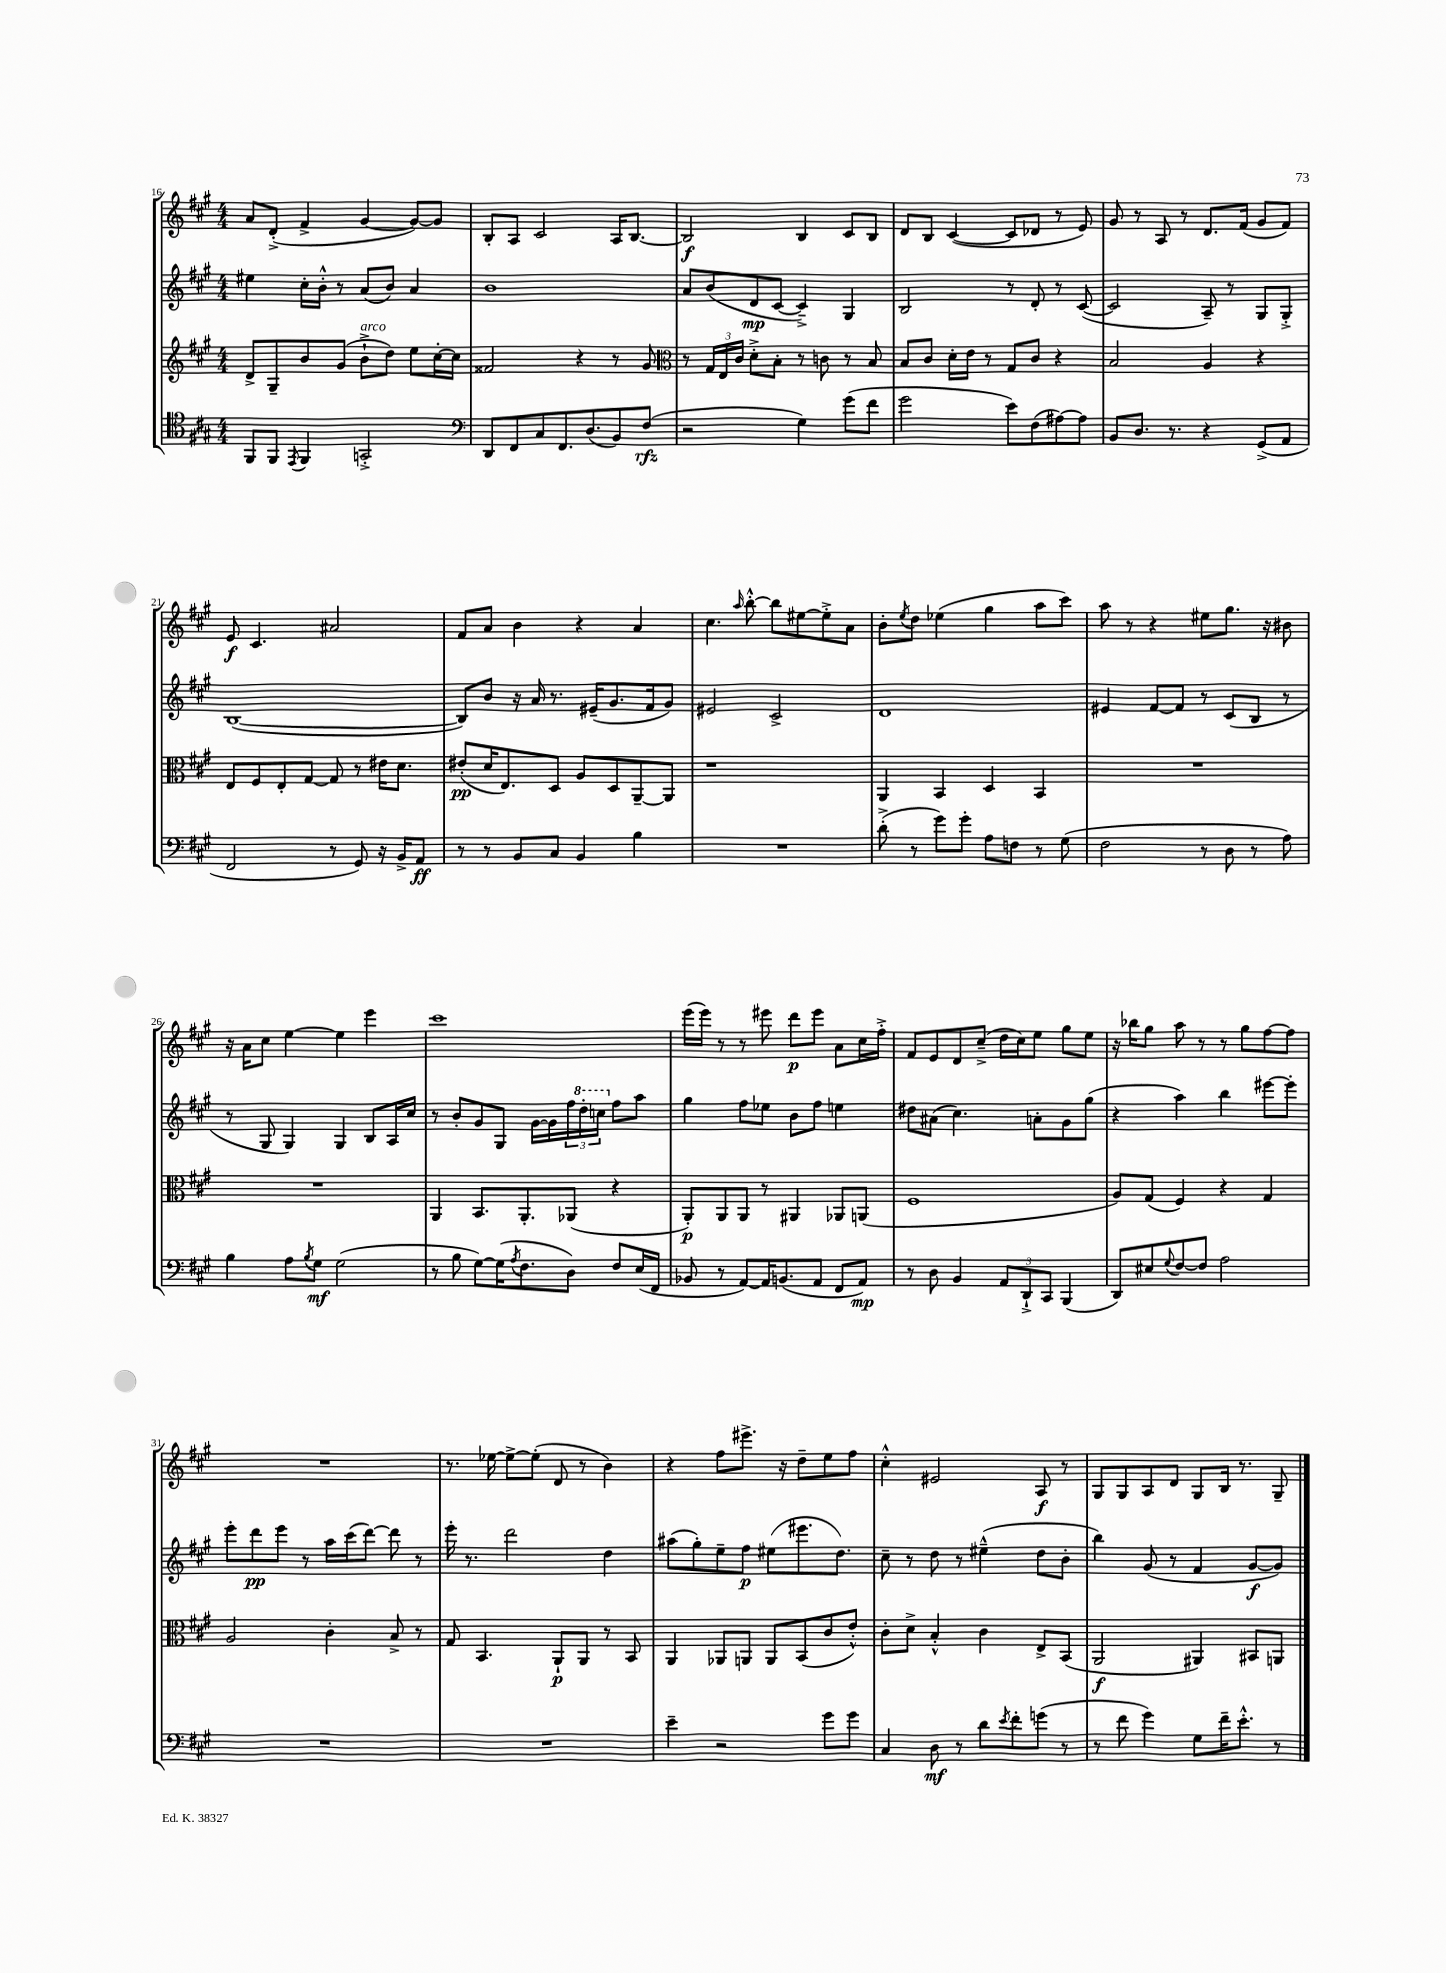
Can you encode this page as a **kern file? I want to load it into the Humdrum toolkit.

**kern	**dynam	**kern	**dynam	**kern	**dynam	**kern	**dynam
*part4	*part4	*part3	*part3	*part2	*part2	*part1	*part1
*staff4	*staff4	*staff3	*staff3	*staff2	*staff2	*staff1	*staff1
*clefC4	*	*clefG2	*	*clefG2	*	*clefG2	*
*k[f#c#g#]	*	*k[f#c#g#]	*	*k[f#c#g#]	*	*k[f#c#g#]	*
*M4/4	*	*M4/4	*	*M4/4	*	*M4/4	*
=16	=16	=16	=16	=16	=16	=16	=16
8FF#/L	.	8d^/L	.	4ee#X\	.	8a/L	.
8FF#/J	.	8G#~/	.	.	.	(8d'^/J	.
8qEE/	.	.	.	.	.	.	.
4FF#/	.	8b/	.	16cc#'\LL	.	4f#^/	.
.	.	.	.	16b'^^\JJ	.	.	.
.	.	(8g#/J	.	8r	.	.	.
!	!	!LO:TX:a:i:t=arco	!	!	!	!	!
2GGn'^/	.	8b`^\L	.	(8a/L	.	[4g#/	.
.	.	8dd\J)	.	8b/J)	.	.	.
.	.	8ee\L	.	4a/	.	8g#/L_)	.
.	.	[16cc#'\L	.	.	.	8g#/J]	.
.	.	16cc#\JJ]	.	.	.	.	.
=17	=17	=17	=17	=17	=17	=17	=17
*clefF4	*	*	*	*	*	*	*
8DD/L	.	2f##X/	.	1b	.	8B'/L	.
8FF#/	.	.	.	.	.	8A/J	.
8C#/	.	.	.	.	.	2c#/	.
8.FF#/	.	.	.	.	.	.	.
.	.	4r	.	.	.	.	.
(8.D/	.	.	.	.	.	.	.
8BB/)	.	8r	.	.	.	16A/KL	.
.	.	.	.	.	.	[8.B/J	.
(8F#/J	rfz	8g#/	.	.	.	.	.
=18	=18	=18	=18	=18	=18	=18	=18
*	*	*clefC3	*	*	*	*	*
2r	.	8r	.	8a/L	.	2B/]	f
.	.	24G#/LL	.	(8b/	.	.	.
.	.	24E/	.	.	.	.	.
.	.	24c#/JJ	.	.	.	.	.
.	.	8d'^\L	.	8d/	mp	.	.
.	.	8B'\J	.	[8c#/J	.	.	.
4G#\)	.	8r	.	4c#~^/])	.	4B/	.
.	.	8cn\	.	.	.	.	.
(8g#\L	.	8r	.	4G#/	.	8c#/L	.
8f#\J	.	8B/	.	.	.	8B/J	.
=19	=19	=19	=19	=19	=19	=19	=19
2g#\	.	8B/L	.	2B/	.	8d/L	.
.	.	8c#/J	.	.	.	8B/J	.
.	.	16d'\LL	.	.	.	([4c#/	.
.	.	16e\JJ	.	.	.	.	.
.	.	8r	.	.	.	.	.
8e\L)	.	8G#/L	.	8r	.	8c#/L]	.
(8F#\	.	8c#/J	.	8d'/	.	8d-X/J	.
[8A#X\)	.	4r	.	8r	.	8r	.
8A#\J]	.	.	.	([8c#/	.	8e/)	.
=20	=20	=20	=20	=20	=20	=20	=20
8BB/L	.	2B/	.	2c#/]	.	8g#/	.
8.D/J	.	.	.	.	.	8r	.
.	.	.	.	.	.	8A/	.
8.r	.	.	.	.	.	.	.
.	.	.	.	.	.	8r	.
4r	.	4A/	.	8A~/)	.	8.d/L	.
.	.	.	.	8r	.	.	.
.	.	.	.	.	.	(16f#/Jk	.
(8GG#^/L	.	4r	.	8G#/L	.	8g#/L	.
8AA/J	.	.	.	8G#'^/J	.	8f#/J)	.
!!LO:LB:g=z
=21	=21	=21	=21	=21	=21	=21	=21
2FF#/	.	8E/L	.	([1B	.	8e/	f
.	.	8F#/	.	.	.	4.c#/	.
.	.	8E'/	.	.	.	.	.
.	.	[8G#/J	.	.	.	.	.
8r	.	8G#/]	.	.	.	2a#X/	.
8GG#/)	.	8r	.	.	.	.	.
16r	.	16e#X\KL	.	.	.	.	.
16BB^/KL	.	8.d\J	.	.	.	.	.
8AA/J	ff	.	.	.	.	.	.
=22	=22	=22	=22	=22	=22	=22	=22
8r	.	(8e#X'/L	pp	8B/L])	.	8f#/L	.
8r	.	16d/K	.	8b/J	.	8a/J	.
.	.	8.E/)	.	.	.	.	.
8BB/L	.	.	.	16r	.	4b\	.
.	.	.	.	16a/	.	.	.
8C#/J	.	8D/J	.	8.r	.	.	.
4BB/	.	8A/L	.	.	.	4r	.
.	.	.	.	(16e#X~/KL	.	.	.
.	.	8D/	.	8.g#/	.	.	.
4B\	.	[8AA~/	.	.	.	4a/	.
.	.	.	.	16f#/k	.	.	.
.	.	8AA/J]	.	8g#/J)	.	.	.
=23	=23	=23	=23	=23	=23	=23	=23
1r	.	1r	.	2e#X/	.	4.cc#\	.
.	.	.	.	.	.	16qqaa/	.
.	.	.	.	.	.	[8bb'^^\	.
.	.	.	.	2c#^/	.	8bb\L]	.
.	.	.	.	.	.	[8ee#X\	.
.	.	.	.	.	.	8ee#'^\]	.
.	.	.	.	.	.	8a\J	.
=24	=24	=24	=24	=24	=24	=24	=24
(8d'^\	.	4AA/	.	1d	.	8b'\L	.
.	.	.	.	.	.	8qee/	.
8r	.	.	.	.	.	8dd\J	.
8g#\L)	.	4BB/	.	.	.	(4ee-X\	.
8g#'\J	.	.	.	.	.	.	.
8A\L	.	4D/	.	.	.	4gg#\	.
8Fn\J	.	.	.	.	.	.	.
8r	.	4BB/	.	.	.	8aa\L	.
(8G#\	.	.	.	.	.	8ccc#\J)	.
=25	=25	=25	=25	=25	=25	=25	=25
2F#\	.	1r	.	4e#X/	.	8aa\	.
.	.	.	.	.	.	8r	.
.	.	.	.	[8f#/L	.	4r	.
.	.	.	.	8f#/J]	.	.	.
8r	.	.	.	8r	.	8ee#X\L	.
8D\	.	.	.	(8c#/L	.	8.gg#\J	.
8r	.	.	.	8B/J	.	.	.
.	.	.	.	.	.	16r	.
8A\)	.	.	.	8r	.	8b#X\	.
!!LO:LB:g=z
=26	=26	=26	=26	=26	=26	=26	=26
4B\	.	1r	.	8r	.	16r	.
.	.	.	.	.	.	16a\KL	.
.	.	.	.	8G#/	.	8cc#\J	.
8A\L	.	.	.	4G#/)	.	[4ee\	.
8qB/	.	.	.	.	.	.	.
8G#\J	mf	.	.	.	.	.	.
(2G#\	.	.	.	4G#/	.	4ee\]	.
.	.	.	.	8B/L	.	4eee\	.
.	.	.	.	16A/L	.	.	.
.	.	.	.	16cc#/JJ	.	.	.
=27	=27	=27	=27	=27	=27	=27	=27
8r	.	4AA/	.	8r	.	1ccc#	.
8B\	.	.	.	8b'/L	.	.	.
[8G#\L)	.	8.BB/L	.	8g#/	.	.	.
(16G#\K]	.	.	.	8G#/J	.	.	.
8qA/	.	.	.	.	.	.	.
8.F#\	.	8.AA'/	.	.	.	.	.
.	.	.	.	[16g#\LL	.	.	.
.	.	.	.	16g#\]	.	.	.
8D\J)	.	(8AA-X/J	.	24ff#\	.	.	.
*	*	*	*	*8va	*	*	*
.	.	.	.	24ddd'\	.	.	.
.	.	.	.	24cccn\JJ	.	.	.
*	*	*	*	*X8va	*	*	*
8F#/L	.	4r	.	8ff#\L	.	.	.
(16E/L	.	.	.	8aa\J	.	.	.
16FF#/JJ	.	.	.	.	.	.	.
=28	=28	=28	=28	=28	=28	=28	=28
8BB-X/	.	8AA'/L)	p	4gg#\	.	(16eee\LL	.
.	.	.	.	.	.	16eee\JJ)	.
8r	.	8AA/	.	.	.	8r	.
[8AA/L)	.	8AA/J	.	8ff#\L	.	8r	.
16AA/K]	.	8r	.	8ee-X\J	.	8eee#X\	.
(8.BBn/	.	.	.	.	.	.	.
.	.	4AA#X/	.	8b\L	.	8ddd\L	p
8AA/J	.	.	.	8ff#\J	.	8eee#\J	.
8FF#/L	.	8AA-X/L	.	4een\	.	8a\L	.
8AA/J)	mp	(8AAn/J	.	.	.	16cc#\L	.
.	.	.	.	.	.	16ff#'^\JJ	.
=29	=29	=29	=29	=29	=29	=29	=29
8r	.	1F#	.	8dd#X\L	.	8f#/L	.
8D\	.	.	.	(8a#X\J	.	8e/	.
4BB/	.	.	.	4.cc#\)	.	8d/	.
.	.	.	.	.	.	(8cc#~^/J	.
12AA/L	.	.	.	.	.	16dd\LL	.
.	.	.	.	.	.	16cc#\J)	.
12DD`^/	.	.	.	.	.	.	.
.	.	.	.	8an'\L	.	8ee\J	.
12CC#/J	.	.	.	.	.	.	.
(4BBB/	.	.	.	8g#\	.	8gg#\L	.
.	.	.	.	(8gg#\J	.	8ee\J	.
=30	=30	=30	=30	=30	=30	=30	=30
8DD/L)	.	8A/L)	.	4r	.	16r	.
.	.	.	.	.	.	16bb-X\KL	.
8E#X/	.	(8G#/J	.	.	.	8gg#\J	.
8qqG#/	.	.	.	.	.	.	.
[8F#/	.	4F#/)	.	4aa\)	.	8aa\	.
8F#/J]	.	.	.	.	.	8r	.
2A\	.	4r	.	4bb\	.	8r	.
.	.	.	.	.	.	8gg#\L	.
.	.	4G#/	.	[8eee#X\L	.	[8ff#\	.
.	.	.	.	8eee#'\J]	.	8ff#\J]	.
!!LO:LB:g=z
=31	=31	=31	=31	=31	=31	=31	=31
1r	.	2A/	.	8eee'\L	.	1r	.
.	.	.	.	8ddd\	pp	.	.
.	.	.	.	8eee\J	.	.	.
.	.	.	.	8r	.	.	.
.	.	4c#'\	.	16aa\LL	.	.	.
.	.	.	.	(16ccc#\J	.	.	.
.	.	.	.	[8ddd\J)	.	.	.
.	.	8B^/	.	8ddd\]	.	.	.
.	.	8r	.	8r	.	.	.
=32	=32	=32	=32	=32	=32	=32	=32
1r	.	8G#/	.	16eee'\	.	8.r	.
.	.	.	.	8.r	.	.	.
.	.	4.BB/	.	.	.	.	.
.	.	.	.	.	.	[16ee-X\	.
.	.	.	.	2ddd\	.	8ee-^\L_	.
.	.	.	.	.	.	(8ee-'\J]	.
.	.	8AA`/L	p	.	.	8d/	.
.	.	8AA/J	.	.	.	8r	.
.	.	8r	.	4dd\	.	4b\)	.
.	.	8BB/	.	.	.	.	.
=33	=33	=33	=33	=33	=33	=33	=33
4e~\	.	4AA/	.	(8aa#X\L	.	4r	.
.	.	.	.	8gg#'\)	.	.	.
2r	.	8AA-X/L	.	8ee~\	.	8ff#\L	.
.	.	8AAn/J	.	8ff#\J	p	8.eee#X^\J	.
.	.	8AA/L	.	(8ee#X\L	.	.	.
.	.	.	.	.	.	16r	.
.	.	(8BB/	.	8.eee#X\	.	8dd~\L	.
8g#\L	.	8c#/	.	.	.	8ee\	.
.	.	.	.	8.dd\J)	.	.	.
8g#\J	.	8e'^^/J)	.	.	.	8ff#\J	.
=34	=34	=34	=34	=34	=34	=34	=34
4C#/	.	8c#'\L	.	8cc#~\	.	4cc#'^^\	.
.	.	8d^\J	.	8r	.	.	.
8D\	mf	4B'^^/	.	8dd\	.	2e#X/	.
8r	.	.	.	8r	.	.	.
8d\L	.	4c#\	.	(4ee#X~^^\	.	.	.
8qe/	.	.	.	.	.	.	.
8f#'\	.	.	.	.	.	.	.
(8gn\J	.	8E^/L	.	8dd\L	.	8A/	f
8r	.	(8BB/J	.	8b'\J	.	8r	.
=35	=35	=35	=35	=35	=35	=35	=35
8r	.	2AA/	f	4bb\)	.	8G#/L	.
8f#\	.	.	.	.	.	8G#/	.
4g#\)	.	.	.	(8g#/	.	8A/	.
.	.	.	.	8r	.	8d/J	.
8G#\L	.	4AA#X/)	.	4f#/	.	8G#/L	.
16f#~\K	.	.	.	.	.	16B/Jk	.
8.e'^^\J	.	.	.	.	.	8.r	.
.	.	8BB#X/L	.	[8g#/L	f	.	.
8r	.	8AAn/J	.	8g#/J])	.	8G#~/	.
==	==	==	==	==	==	==	==
*-	*-	*-	*-	*-	*-	*-	*-
